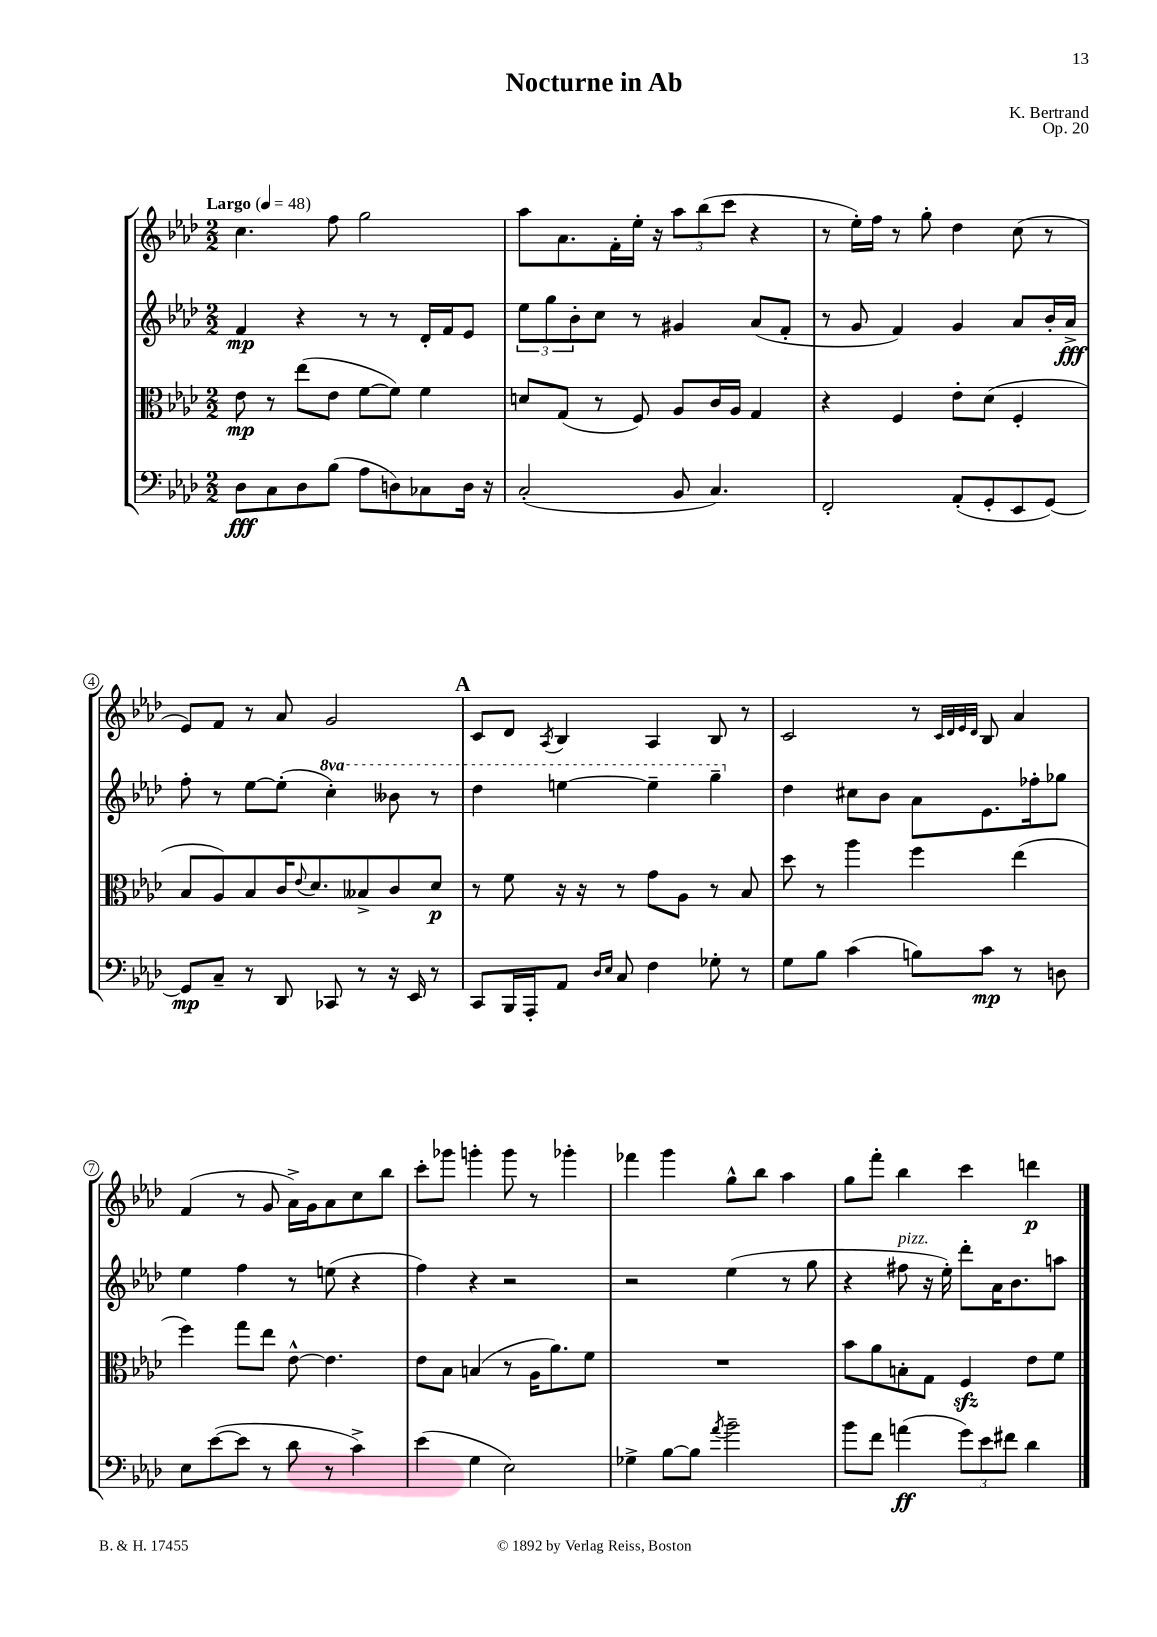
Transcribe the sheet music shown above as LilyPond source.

\header { title = "Nocturne in Ab" composer = "K. Bertrand" opus = "Op. 20" }
<<
\new StaffGroup <<
\new Staff = "s0" {
    \clef treble \key aes \major \numericTimeSignature \time 2/2 \tempo "Largo" 4 = 48
    c''4. f''8 g''2 |
    aes''8 aes'8. f'16-. ees''16-. r16 \tuplet 3/2 { aes''8 bes''8( c'''8 } r4 |
    r8 ees''16-.) f''16 r8 g''8-. des''4 c''8( r8 |
    ees'8) f'8 r8 aes'8 g'2 |
    \mark \markup { \bold "A" } c'8 des'8 \acciaccatura { aes8 } bes4 aes4 bes8 r8 |
    c'2 r8 \grace { c'32 des'32 ees'32 des'32 } bes8 aes'4 |
    f'4( r8 g'8 aes'16->) g'16 aes'8 c''8 bes''8 |
    c'''8-. ges'''8 g'''4-. g'''8 r8 ges'''4-. |
    fes'''4 g'''4 g''8-^ bes''8 aes''4 |
    g''8 f'''8-. bes''4 c'''4 d'''4\p \bar "|." |
}
\new Staff = "s1" {
    \clef treble \key aes \major \numericTimeSignature \time 2/2 \set Staff.ottavationMarkups = #ottavation-simple-ordinals
    f'4\mp r4 r8 r8 des'16-. f'16 ees'8 |
    \tuplet 3/2 { ees''8 g''8 bes'8-. } c''8 r8 gis'4 aes'8( f'8-. |
    r8 g'8 f'4) g'4 aes'8 bes'16-. aes'16->\fff |
    f''8-. r8 ees''8~ ees''8-.( \ottava #1 c'''4-.) beses''8 r8 |
    \mark \markup { \bold "A" } des'''4 e'''4~ e'''4-- g'''4-- \ottava #0 |
    des''4 cis''8 bes'8 aes'8 ees'8. fes''16-. ges''8 |
    ees''4 f''4 r8 e''8( r4 |
    f''4) r4 r2 |
    r2 ees''4( r8 g''8 |
    r4 fis''8^\markup { \italic "pizz." } r16 ees''16-.) des'''8-. aes'16 bes'8. a''8 \bar "|." |
}
\new Staff = "s2" {
    \clef alto \key aes \major \numericTimeSignature \time 2/2
    ees'8\mp r8 ees''8( ees'8 f'8~ f'8) f'4 |
    d'8 g8( r8 f8) aes8 c'16 aes16 g4 |
    r4 f4 ees'8-. des'8( f4-. |
    bes8 aes8) bes8 c'16 \appoggiatura { ees'8 } des'8. beses8-> c'8 des'8\p |
    \mark \markup { \bold "A" } r8 f'8 r16 r16 r8 g'8 aes8 r8 bes8 |
    des''8 r8 aes''4 f''4 ees''4( |
    f''4) g''8 ees''8 ees'8~-^ ees'4. |
    ees'8 bes8 b4( r8 aes16 aes'8.) f'8 |
    R1 |
    bes'8 aes'8 b8-. g8 f4\sfz ees'8 f'8 \bar "|." |
}
\new Staff = "s3" {
    \clef bass \key aes \major \numericTimeSignature \time 2/2
    des8\fff c8 des8 bes8( aes8 d8) ces8 d16 r16 |
    c2-.( bes,8 c4.) |
    f,2-. aes,8-.( g,8-. ees,8 g,8~) |
    g,8\mp c8-- r8 des,8 ces,8 r8 r16 ees,16 r8 |
    \mark \markup { \bold "A" } c,8 bes,,16 aes,,16-. aes,8 \grace { des16 ees16 } c8 f4 ges8-. r8 |
    g8 bes8 c'4( b8) c'8\mp r8 d8 |
    ees8 ees'8~( ees'8 r8 des'8 r8 c'4->) |
    ees'4( g4 ees2) |
    ges4-> bes8~ bes8 \acciaccatura { aes'8 } bes'2-- |
    bes'8 f'8 a'4\ff( \tuplet 3/2 { g'8) ees'8 fis'8 } des'4 \bar "|." |
}
>>
>>
\layout { \context { \Score \override BarNumber.stencil = #(make-stencil-circler 0.1 0.3 ly:text-interface::print) } }
